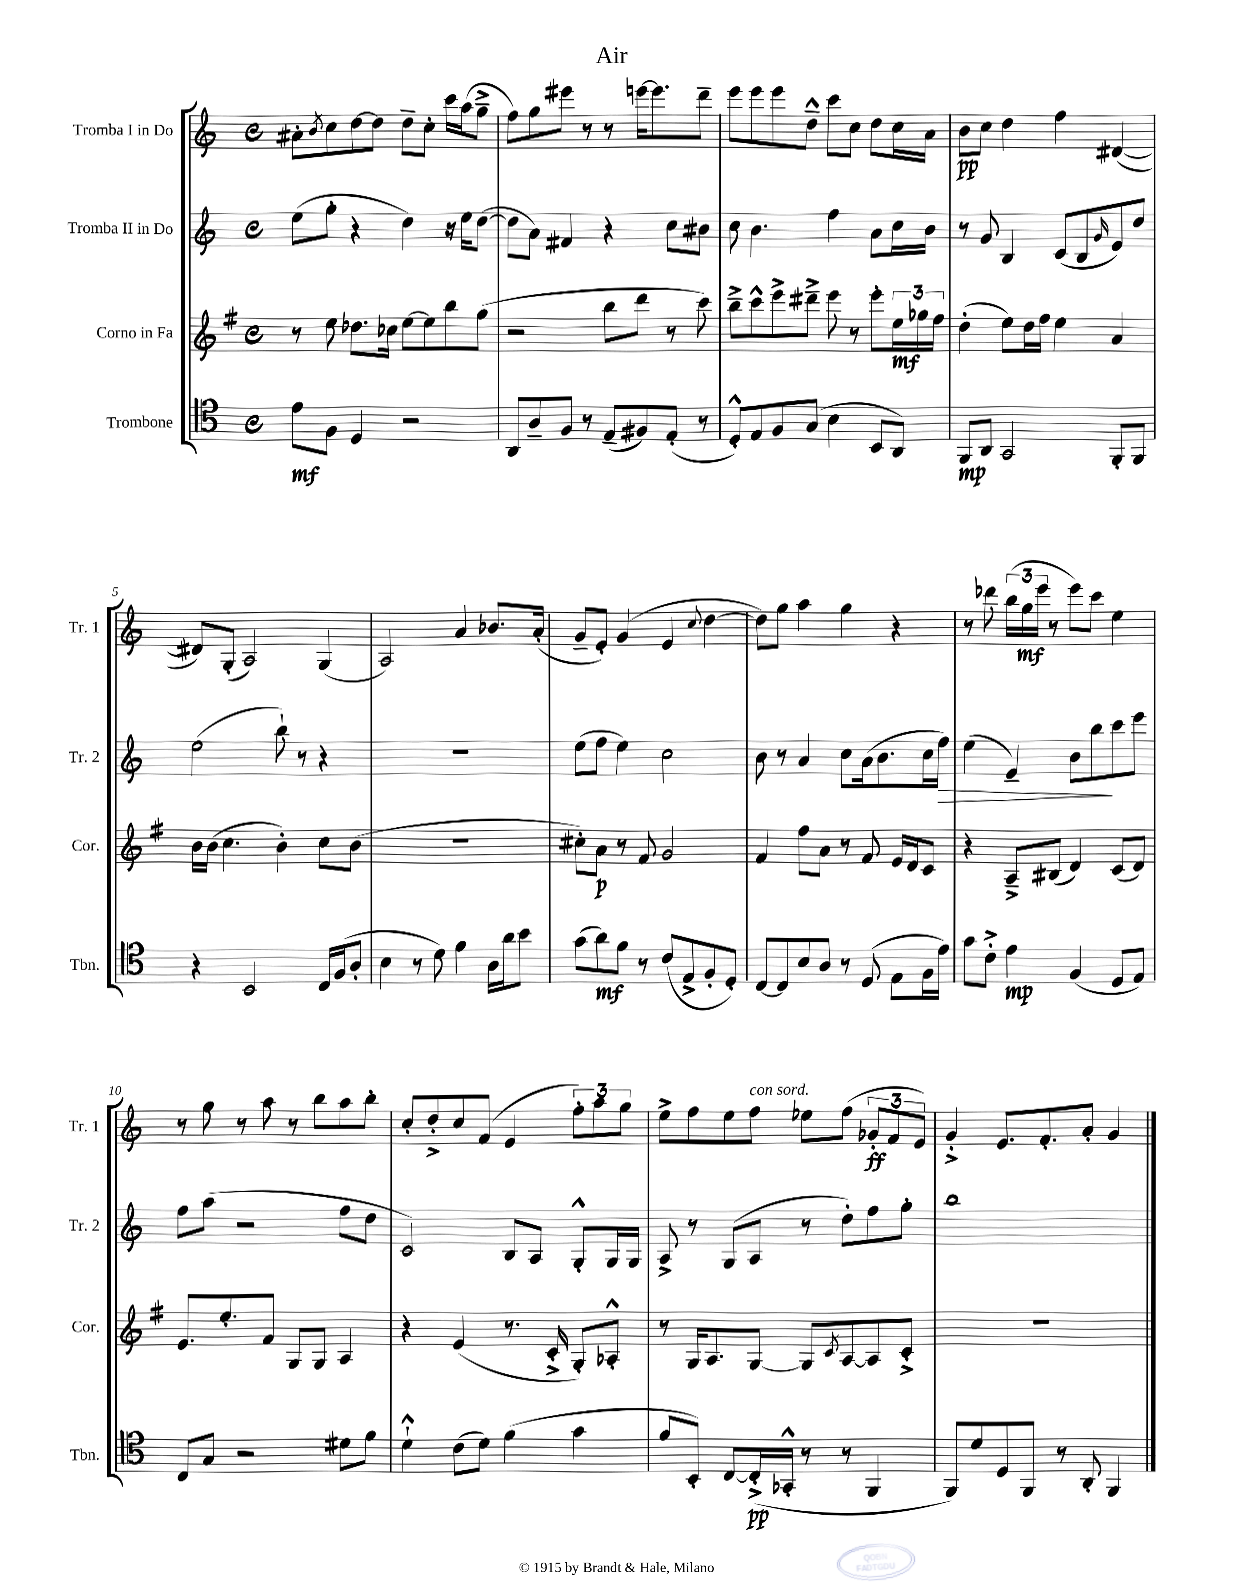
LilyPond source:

\header { title = "Air" }
<<
\new StaffGroup <<
\new Staff = "s0" \with { instrumentName = "Tromba I in Do" shortInstrumentName = "Tr. 1" } {
    \clef treble \key c \major \defaultTimeSignature \time 4/4
    ais'8-. \acciaccatura { b'8 } c''8 d''8~ d''8 d''8-- c''8-. c'''16 a''16( g''8---> |
    f''8) g''8 eis'''8 r8 r8 e'''16~ e'''8. d'''8-- |
    e'''8 e'''8 e'''8 d''8---^ c'''8 c''8 d''8 c''16 a'16 |
    b'8\pp c''8 d''4 f''4 dis'4~( |
    dis'8) g8-.( a2) g4( |
    a2) a'4 bes'8. a'16-.( |
    g'8-- e'8-.) g'4( e'4 \appoggiatura { c''8 } d''4~ |
    d''8) g''8 a''4 g''4 r4 |
    r8 des'''8 \tuplet 3/2 { b''16( g''16\mf e'''16 } r8 e'''8) c'''8 e''4 |
    r8 g''8 r8 a''8 r8 b''8 a''8 b''8-. |
    c''8-. d''8-.-> c''8 f'8( e'4 \tuplet 3/2 { f''8-.) a''8 g''8 } |
    e''8-> f''8 e''8 f''8^\markup { \italic "con sord." } ees''8 f''8( \tuplet 3/2 { ges'8-.\ff f'8 e'8) } |
    g'4-.-> e'8. f'8.-. a'8-. g'4 \bar "|." |
}
\new Staff = "s1" \with { instrumentName = "Tromba II in Do" shortInstrumentName = "Tr. 2" } {
    \clef treble \key c \major \defaultTimeSignature \time 4/4
    e''8( g''8-. r4 d''4) r16 e''16 d''8~( |
    d''8 a'8) fis'4 r4 c''8 bis'8 |
    c''8 b'4. f''4 a'8 c''16 b'16 |
    r8 g'8 b4 c'8( b8 \grace { g'16 } e'8) d''8 |
    e''2( b''8-!) r8 r4 |
    R1 |
    e''8( f''8 e''4) c''2 |
    b'8 r8 a'4 c''8 a'16( b'8. c''16 f''16\>) |
    e''4( e'4--) b'8 b''8\! c'''8 e'''8 |
    f''8 a''8( r2 f''8 d''8 |
    c'2) b8 a8 g8-.-^ g16 g16 |
    a8-> r8 g8( a8 r8 d''8-.) f''8 g''8-. |
    b''1 \bar "|." |
}
\new Staff = "s2" \with { instrumentName = "Corno in Fa" shortInstrumentName = "Cor." } {
    \clef treble \key g \major \defaultTimeSignature \time 4/4
    r8 e''8 des''8. ces''16 e''8~ e''8 b''8 g''8( |
    r2 b''8 d'''8 r8 c'''8) |
    b''8---> c'''8-^ e'''8-> dis'''8---> e'''8 r8 e'''8-. \tuplet 3/2 { e''16\mf ges''16 fis''16 } |
    d''4-.( e''8) d''16 fis''16 e''4 a'4 |
    b'16 b'16( c''4. b'4-.) c''8 b'8( |
    R1 |
    cis''8-.) a'8\p r8 fis'8 g'2 |
    fis'4 fis''8 a'8 r8 fis'8 e'16 d'16 c'8 |
    r4 a8---> bis8( d'4) c'8( d'8) |
    e'8. e''8.-. fis'8 g8 g8 a4 |
    r4 e'4( r8. c'16-.-> g8-.) aes8-.-^ |
    r8 g16 a8. g8~ g8 \acciaccatura { c'8 } a8~ a8 c'8-.-> |
    R1 \bar "|." |
}
\new Staff = "s3" \with { instrumentName = "Trombone" shortInstrumentName = "Tbn." } {
    \clef tenor \key c \major \defaultTimeSignature \time 4/4
    e'8\mf f8 d4 r2 |
    a,8 a8-- f8 r8 e8--( fis8) e8-.( r8 |
    d8-.-^) e8 f8 g8( b4 b,8 a,8) |
    f,8\mp a,8 g,2 f,8-. f,8 |
    r4 b,2 c16 f16( a8-. |
    b4 r8 d'8) f'4 a16 a'16 b'8 |
    g'8( a'8\mf) f'8 r8 c'8( e8-> f8-. d8-.) |
    c8~ c8 b8 a8 r8 d8( e8 f16 e'16) |
    g'8 c'8-.-> e'4\mp f4( d8 e8) |
    c8 g8 r2 dis'8 f'8 |
    d'4-!-^ c'8( d'8) f'4( g'4 |
    f'8 b,8-.) c8~ c16-.->\pp( ges,16-.-^ r8 r8 f,4 |
    f,8) d'8 d8 f,8 r8 a,8-. f,4 \bar "|." |
}
>>
>>
